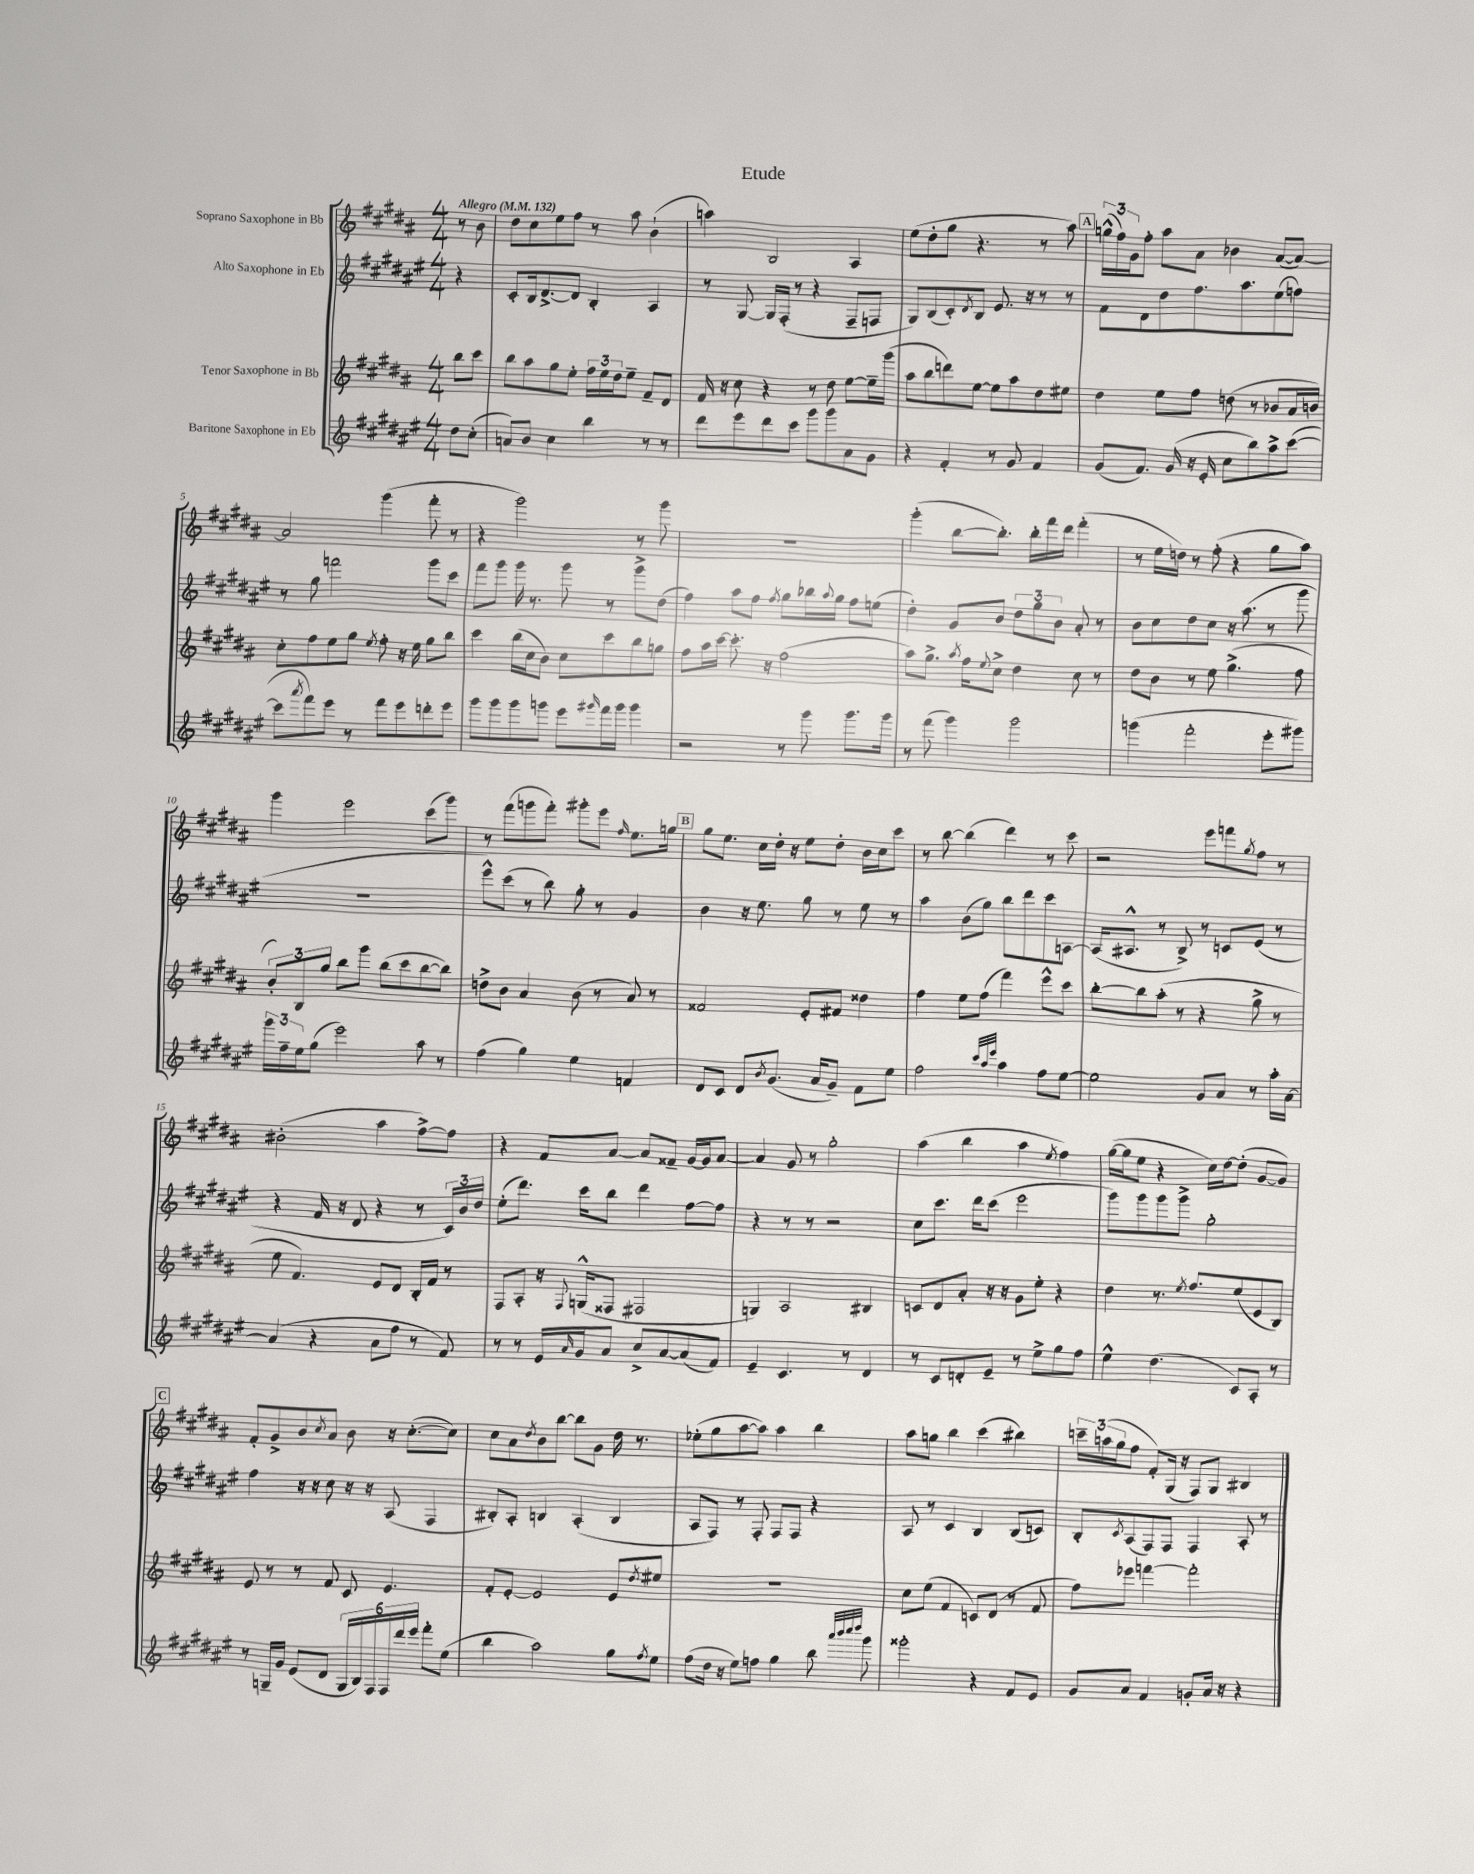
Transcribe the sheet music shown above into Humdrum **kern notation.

**kern	**kern	**kern	**kern
*part4	*part3	*part2	*part1
*staff4	*staff3	*staff2	*staff1
*I"Baritone Saxophone in Eb	*I"Tenor Saxophone in Bb	*I"Alto Saxophone in Eb	*I"Soprano Saxophone in Bb
*clefG2	*clefG2	*clefG2	*clefG2
*k[f#c#g#d#a#e#]	*k[f#c#g#d#a#]	*k[f#c#g#d#a#e#]	*k[f#c#g#d#a#]
*M4/4	*M4/4	*M4/4	*M4/4
*MM132	*MM132	*MM132	*MM132
=	=	=	=
!	!	!	!LO:TX:a:B:t=Allegro
8dd#\L	8bb\L	4r	8r
(8cc#'\J	8ccc#\J	.	8b\
=1	=1	=1	=1
8an/L)	8bb\L	8c#'/L	8dd#\L
8b/J	8aa#\	16B/k	8cc#\
.	.	[8.d#^/	.
4cc#\	8gg#\	.	8ee\
.	8ee'\J	8d#/J]	8ff#\J
4bb\	24ff#\LL	4B'/	8r
.	24ee\	.	.
.	24dd#\J	.	.
.	8ee~\J	.	8aa#\
8r	8f#~/L	4A#/	(4b`\
8r	8d#/J	.	.
=2	=2	=2	=2
8ddd#\L	16f#/	8r	4aan\)
.	16r	.	.
8eee#\	8cc#\	[8G#/	.
8ddd#\	4r	16G#/LL]	2B/
.	.	(16F#'/JJ	.
8ccc#\J	.	8r	.
8ggg#\L	8r	4r	.
8ggg#\	8dd#\	.	.
8a#\	[8ee\L	8F#~/L	4A#/
8g#\J	16ee~\L]	8Fn/J	.
.	(16ggg#\JJ	.	.
=3	=3	=3	=3
4r	8aa#\L	8G#/L)	(8ee\L
.	8bb\	(8B/	8dd#'\
4f#'/	8dddn\)	8c#'/)	8gg#\J
.	.	8qd#/	.
.	[8ee\J	8B/J	4.r
8r	8ee\L]	8.e#/	.
8g#/	8aa#\	.	.
.	.	16r	.
4f#/	8dd#\	8r	8r
.	8ee#X\J	8r	8aa#\)
!!LO:REH:place=s1:t=A
=4	=4	=4	=4
(8g#/L	4dd#\	8f#\L	(24ggn^^\LL
.	.	.	24ff#\)
.	.	.	24g#\J
8.f#/J)	.	8d#\	8ff#'\J
.	8ee\L	8dd#\	8aa#\L
(16g#/	.	.	.
16r	8ff#\J	8.ff#\	8a#\J
16e#'/	.	.	.
8cc#\L	(8ddn\	.	4b-X\
.	.	8.aa#\	.
8bb\)	8r	.	.
8aa#^\	8b-X/L	(8ee#\	([8a#/L
([8ccc#\J	16a#/L	8ffn\J)	8a#/J_)
.	16bn/JJ)	.	.
!!LO:LB:g=z
=5	=5	=5	=5
8ccc#\L]	8cc#'\L	8r	2a#/]
8qaaa#/	.	.	.
8fff#\)	8ff#\	8gg#\	.
8eee#\J	8ee\	2fffn\	.
8r	8gg#\J	.	.
.	8qee/	.	.
8fff#\L	8ff#'\	.	(4ggg#\
8eee#\	16r	.	.
.	16ee\	.	.
8dddn'\	8gg#\L	8ggg#\L	8fff#'\
8eee#\J	8bb\J	8ccc#\J	8r
=6	=6	=6	=6
8ggg#\L	4ccc#\	8fff#\L	4r
8ggg#\	.	8ggg#\J	.
8ggg#\	(16bb\LL	16ggg#\	2ggg#\)
.	16cc#\J	8.r	.
8gggn\J	8b\J)	.	.
8eee#\L	8cc#\L	8ggg#\	.
16qqggg#X/	.	.	.
16fff#\L	8ccc#\	8r	.
16ggg#\JJ	.	.	.
4ggg#\	8bb\	8ggg#^\L	8r
.	8ggn\J	(8dd#\J	8ggg#\
=7	=7	=7	=7
2r	8ff#\L	4ff#\)	1r
.	16aa#\L	.	.
.	[16ccc#\JJ	.	.
.	8.ccc#'\]	8aa#\L	.
.	.	8ff#\J	.
.	16r	.	.
.	.	8qff#/	.
8r	(2ff#\	8gg#\L	.
8ggg#\	.	16bb-X\L	.
.	.	8qqaa#/	.
.	.	16gg#\JJ	.
8.ggg#\L	.	8ff#\L	.
.	.	(8een\J	.
16ggg#\Jk	.	.	.
=8	=8	=8	=8
8r	8aa#\L)	4dd#'\)	(4ggg#'\
(8fff#\	8.gg#^\J	.	.
4ggg#\)	.	8g#/L	[8bb\L
.	8qaa#/	.	.
.	16ff#\KL	.	.
.	8qqee/	.	.
.	8cc#^\J	8b/J	8.bb'\J])
2ggg#\	4dd#\	12dd#\L	.
.	.	.	16bb'\LL
.	.	12gg#\	.
.	.	.	16fff#\
.	.	12b\J	.
.	.	.	16ddd#\JJ
.	8cc#\	8a#'/	(4fff#'\
.	8r	8r	.
=9	=9	=9	=9
(4gggn\	8dd#\L	8b\L	8r
.	8b\J	8cc#\	16ee\LL
.	.	.	16ddn\JJ)
2fff#'\	8r	8dd#\	8r
.	8ee\	8cc#\J	(8ff#'\
.	(4.gg#^\	16r	4r
.	.	(8.aa#\	.
8eee#'\L	.	8r	8gg#\L
8ggg#X\J)	8ff#\	8ggg#\	8aa#\J)
!!LO:LB:g=z
=10	=10	=10	=10
24ggg#\LL	12b'/L)	1r	4ggg#\
24ff#~\	.	.	.
24ee#\J	12B/	.	.
(8gg#\J	.	.	.
.	12gg#/J	.	.
2eee#\)	8bb\L	.	2eee\
.	8ggg#\J	.	.
.	(8bb\L	.	.
.	8ccc#\	.	.
8aa#\	[8bb\	.	(8ccc#\L
8r	8bb\J])	.	8ggg#\J)
=11	=11	=11	=11
(4ff#\	8ddn^\L	8eee#^^\L)	8r
.	8b\J	(8ccc#\J	(8fff#\L
4gg#\)	4a#/	8r	8gggn\
.	.	8bb\)	8fff#'\J)
4ee#\	(8b\	8gg#'\	8ggg#X'\L
.	8r	8r	8eee\J
.	.	.	16qqff#/
4fn/	8a#/)	4g#/	8.ee\L
.	8r	.	.
.	.	.	16ggn\Jk
!!LO:REH:place=s1:t=B
=12	=12	=12	=12
8d#/L	2f##X/	4b\	8gg#\L
8c#/J	.	.	8.ee\J
8d#/L	.	16r	.
.	.	8.ee#\	16cc#\LL
8qb/	.	.	.
(8.g#/J	.	.	16dd#'\JJ
.	.	.	16r
.	8e'/L	8gg#\	8ee\L
16a#/KL	.	.	.
8g#~/J)	8f#X/J	8r	8dd#'\J
8f#\L	4dd##X\	8ee#\	16b\LL
.	.	.	16cc#\J
8ee#\J	.	8r	8ccc#\J
=13	=13	=13	=13
2ff#\	4ff#\	4aa#\	8r
.	.	.	[8bb\
.	8ee\L	(8b\L	(4bb\]
.	(8ff#\J	8gg#\J)	.
32qqccc#/LLL	.	.	.
32qqaa#/	.	.	.
32qqeee#/JJJ	.	.	.
4aa#\	4fff#\)	8bb\L	4ddd#\)
.	.	8ddd#\	.
8ff#\L	8eee^^\L	8ccc#\	8r
[8ee#\J	8ccc#\J	[8An\J	8ccc#\
=14	=14	=14	=14
2ee#\]	[8bb'\L	(16A/KL]	2r
.	.	8.A#X^^/J	.
.	8bb\]	.	.
.	(8aa#'\J	8r	.
.	8r	8B^/)	.
8g#/L	4r	8r	8eee\L
8a#/J	.	8cn/L	8fffn\
.	.	.	8qgg#/
8r	8gg#^\	(8e#/J	8ff#\J
16aa#'\LL	8r	8r	8r
[16a#\JJ	.	.	.
!!LO:LB:g=z
=15	=15	=15	=15
(4a#/]	8ee\	4r	(2b#X'\
.	4.f#/)	.	.
4r	.	16f#/	.
.	.	16r	.
.	.	8d#/	.
8a#\L	8e/L	4r	4aa#\
8ff#\J	8d#/J	.	.
8r	16B'/LL	8r	[8ff#^\L)
.	16f#/JJ	.	.
8f#/)	8r	24c#/LL)	8ff#\J]
.	.	24b/	.
.	.	24dd#/JJ	.
=16	=16	=16	=16
8r	8F#/L	(8ee#'\L	4r
8r	8A#'/J	8.ddd#\J)	.
16e#/LL	16r	.	8f#/L
16qqa#/	8qqF#/	.	.
16g#/J	(16Gn^^/KL	16ccc#\KL	.
8a#/J	8F##X/J	8bb\J	[8a#/J
8cc#^/L	2F#X/	4ddd#\	8a#/L]
[8a#/	.	.	8f##X~/J
(8a#/]	.	[8ff#\L	[16g#/LL
.	.	.	16g#/J]
8f#/J)	.	8ff#\J]	[8a#/J
=17	=17	=17	=17
4e#~/	4Gn/)	4r	4a#/]
4.c#/	2A#/	8r	8g#/
.	.	8r	8r
.	.	2r	2gg#'\
8r	.	.	.
4d#/	4B#X/	.	.
=18	=18	=18	=18
8r	8cn/L	8cc#\L	(4aa#\
8c#/L	8d#/	8.ccc#\J	.
8dn'/	8a#'/J	.	4bb\
.	.	16ddd#\KL	.
8e#~/J	16r	(8ccc#\J	.
.	16r	.	.
8r	8g#\L	2eee#\	4aa#\
8ee#^\L	8ee'\J	.	.
.	.	.	8qee/
8gg#\	4r	.	4ff#\)
8ff#\J	.	.	.
=19	=19	=19	=19
4ee#^^\	4dd#\	8ggg#\L)	([16gg#\LL
.	.	.	16gg#\J]
.	.	8ggg#\	8ee\J
(4.dd#\	8.r	8ggg#\	4r
.	.	8ggg#^\J	.
.	8qee/	.	.
.	8.ff#/L	.	.
.	.	2gg#'\	16cc#\LL)
.	.	.	[16dd#\J
8c#/L)	(8ee/	.	(8dd#'\J]
8A#'/J	8e/	.	[8g#/L
8r	8B/J)	.	8g#/J])
!!LO:LB:g=z
!!LO:REH:place=s1:t=C
=20	=20	=20	=20
8r	8e/	4ff#\	8f#'/L
16Gn~/LL	8r	.	8g#^/
16g#/JJ	.	.	.
(8e#/L	8r	16r	8b/
.	.	16r	.
.	.	.	8qcc#/
8d#/J	8f#/	8cc#\	8a#/J
24G/LL	8c#/	16r	8b\
24B/)	.	.	.
.	.	16r	.
24F#/	.	.	.
24F#/	4.e/	(8A#/	16r
24ddd#/	.	.	.
.	.	.	([8.cc#'\L
24eee#/JJ	.	.	.
8fff#'\L	.	4F#/	.
(8ee#\J	.	.	8cc#\J])
=21	=21	=21	=21
4bb\	8f#'/L	8B#X'/L)	8cc#\L
.	[8e'/J	8A#'/J	8a#\
.	.	.	8qdd#/
2aa#\)	2e/]	4Bn/	8b\
.	.	.	[8bb\J
.	.	(4A#'/	8bb\L]
.	.	.	8g#\J
8gg#\L	8e/L	4B/	16dd#\
.	.	.	8.r
8qff#/	8qdd#/	.	.
8ee#\J	8ee#X/J	.	.
=22	=22	=22	=22
(8ff#\L	1r	8A#/L	(8ee-X'\L
16dd#\Jk	.	8F#/J)	8gg#\
16r	.	.	.
8ee#\L)	.	8r	[8aa#\
8ffn\J	.	8F#'/	8aa#\J])
4gg#\	.	8F#/L	4aa#\
.	.	8F#/J	.
8bb\	.	4r	4bb\
32qqaaa#/LLL	.	.	.
32qqbbb/	.	.	.
32qqcccc#/	.	.	.
32qqdddd#/JJJ	.	.	.
8ggg#\	.	.	.
=23	=23	=23	=23
2ggg##X'\	8cc#\L	8A#/	8aa#\L
.	(8ee\J	8r	8ggn\J
.	4f#/	4c#/	4bb\
4r	8cn/L)	4B/	(4ccc#\
.	(8d#/J	.	.
8f#/L	8r	(8B/L	4bb#X\)
8e#/J	8f#/	8cn/J)	.
=24	=24	=24	=24
8g#/L	8ff#\L)	8B'/L	24cccn~\LL
.	.	.	(24aan\
.	.	.	24gg#\J
.	.	8qc#/	.
8a#/J	8eee-X\J	(8A#/	8ff#\J
4f#/	[4fffn\	8F#/)	8f#'/L)
.	.	8F#/J	(16G#/Jk
.	.	.	16r
8gn'/L	2fff'\]	4F#/	8F#/L)
16a#/Jk	.	.	8G#/J
16r	.	.	.
4r	.	8A#'/	4B#X/
.	.	8r	.
==	==	==	==
*-	*-	*-	*-
